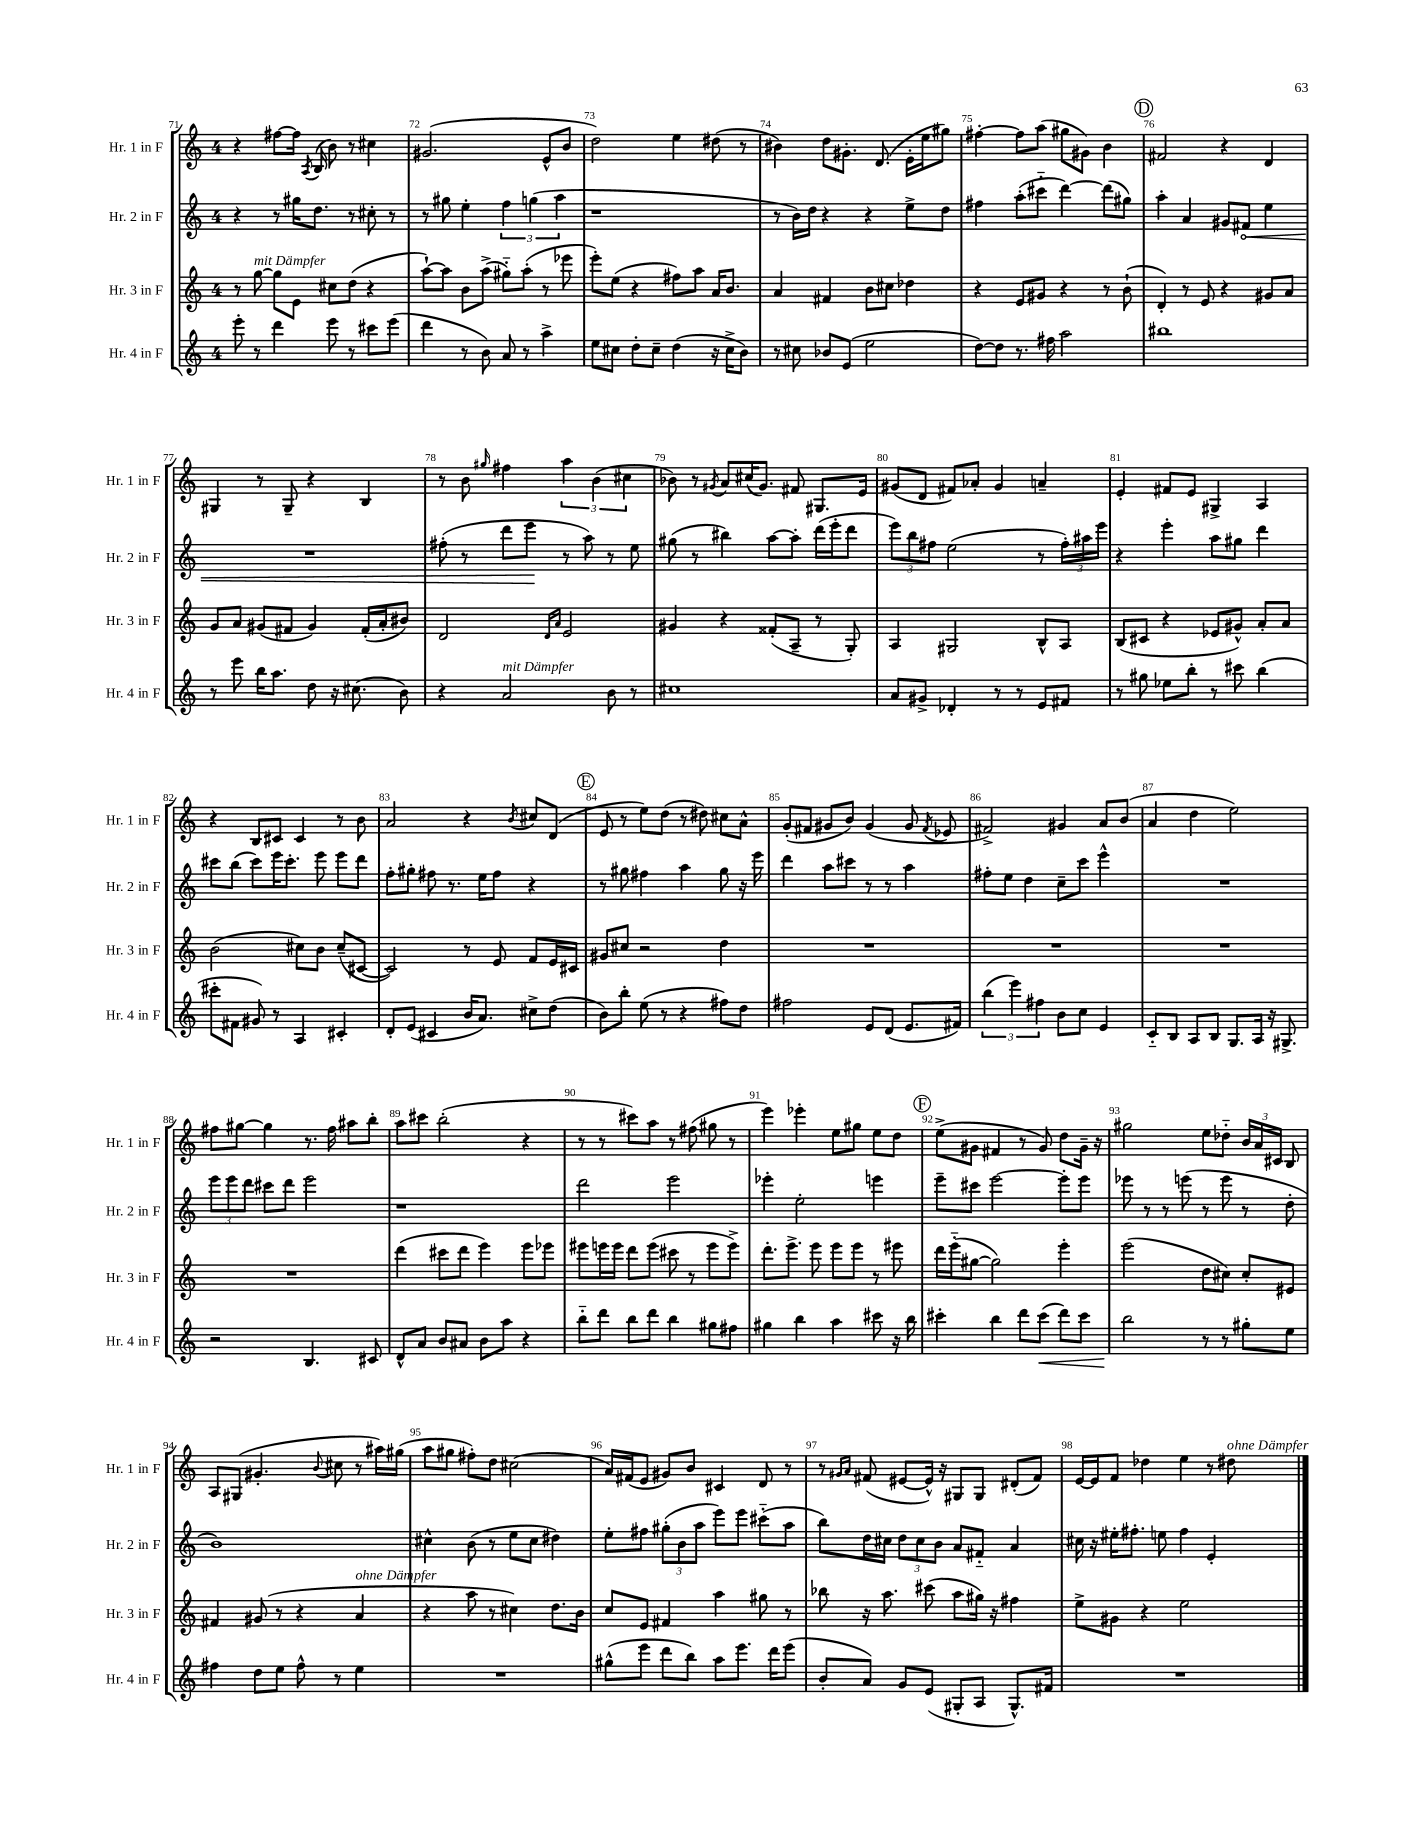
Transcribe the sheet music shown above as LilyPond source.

<<
\new StaffGroup <<
\new Staff = "s0" \with { instrumentName = "Hr. 1 in F" shortInstrumentName = "Hr. 1 in F" } {
    \clef treble \key c \major \once \override Staff.TimeSignature.style = #'single-digit \time 4/4
    \autoBeamOff r4 fis''8[~ fis''16] \acciaccatura { a8 } b16( b'8) r8 cis''4 |
    gis'2.( e'8[-^ b'8] |
    d''2) e''4 dis''8( r8 |
    bis'4) d''8[ gis'8.]-. d'8.( e'16[-. e''16 gis''8]) |
    fis''4~-. fis''8[ a''8]( gis''8[ gis'8]) b'4 |
    \mark \markup { \circle "D" } fis'2 r4 d'4 |
    gis4 r8 gis8-- r4 b4 |
    r8 b'8 \grace { gis''16 } fis''4 \tuplet 3/2 { a''4 b'4( cis''4 } |
    bes'8) r8 \acciaccatura { gis'8 } a'8[ cis''16( gis'8.]) fis'8 gis8.[ e'16] |
    gis'8[( d'8] fis'8[) aes'8]-. gis'4 a'4-- |
    e'4-. fis'8[ e'8] gis4-> a4 |
    r4 b8[ cis'8] cis'4 r8 b'8 |
    a'2 r4 \acciaccatura { b'8 } cis''8[ d'8]( |
    \mark \markup { \circle "E" } e'8 r8 e''8[) d''8]( r8 dis''8) cis''8[ a'8]-^ |
    g'8[-.( fis'8] gis'8[ b'8]) gis'4( gis'8 \acciaccatura { fis'8 } ees'8 |
    fis'2->) gis'4 a'8[ b'8]( |
    a'4 d''4 e''2) |
    fis''8[ gis''8]~ gis''4 r8. fis''16 ais''8[ b''8]-. |
    a''8[ cis'''8] b''2-.( r4 |
    r8 r8 cis'''8[) a''8] r8 fis''8( gis''8 r8 |
    e'''4) ees'''4-. e''8[ gis''8] e''8[ d''8] |
    \mark \markup { \circle "F" } e''8[->( gis'8] fis'4 r8 gis'8) d''8[ gis'16]-- r16 |
    gis''2 e''8[ des''8]-_ \tuplet 3/2 { b'16[ a'16 cis'16] } b8 |
    a8[ gis8]( gis'4.-. \appoggiatura { b'8 } cis''8 r8 ais''16[) gis''16]( |
    a''8[ gis''8] fis''8[-.) d''8] cis''2( |
    a'16[) fis'16( e'8] gis'8[) b'8] cis'4 d'8 r8 |
    r8 \grace { gis'16[ a'16] } fis'8( eis'8[~ eis'16]-^) r16 gis8[ gis8] dis'8[-.( fis'8]) |
    e'16[~ e'16 f'8] des''4 e''4 r8 dis''8^\markup { \italic "ohne Dämpfer" } \bar "|." |
}
\new Staff = "s1" \with { instrumentName = "Hr. 2 in F" shortInstrumentName = "Hr. 2 in F" } {
    \clef treble \key c \major \once \override Staff.TimeSignature.style = #'single-digit \time 4/4
    \autoBeamOff r4 r8 gis''16[ d''8.] r8 cis''8-. r8 |
    r8 gis''8 e''4-. \tuplet 3/2 { f''4 g''4( a''4 } |
    r1 |
    r8 b'16[) d''16] r4 r4 e''8[-> d''8] |
    fis''4 a''8[-.( cis'''8]-_ d'''4~) d'''8[( gis''8]) |
    \mark \markup { \circle "D" } a''4-. a'4 gis'8[ \once \override Hairpin.circled-tip = ##t fis'8]\< e''4 |
    R1 |
    fis''8-.( r8 d'''8[ e'''8]\! r8 a''8) r8 e''8 |
    gis''8( r8 bis''4) a''8[~ a''8]-. d'''16[( e'''16-. d'''8] |
    \tuplet 3/2 { e'''8[) b''8 fis''8] } e''2( r8 \tuplet 3/2 { fis''16[-.) ais''16 e'''16] } |
    r4 e'''4-. a''8[ gis''8] d'''4 |
    cis'''8[ b''8]( cis'''8[) e'''16 cis'''8.]-. e'''8 e'''8[ d'''8] |
    f''8[-. gis''8]-. fis''8 r8. e''16[ fis''8] r4 |
    \mark \markup { \circle "E" } r8 gis''8 fis''4 a''4 gis''8 r16 e'''16 |
    d'''4 a''8[ cis'''8] r8 r8 a''4 |
    fis''8[-. e''8] d''4 c''8[-- c'''8] e'''4-^ |
    R1 |
    \tuplet 3/2 { e'''8[ e'''8 d'''8] } cis'''8[ d'''8] e'''2 |
    r1 |
    d'''2 e'''2 |
    ees'''4-. e''2-. e'''4 |
    \mark \markup { \circle "F" } e'''8[-- cis'''8] e'''2~ e'''8[-. e'''8] |
    ees'''8 r8 r8 e'''8( r8 e'''8 r8 d''8-. |
    b'1) |
    cis''4-^ b'8( r8 e''8[ cis''8] dis''4) |
    e''8[-. fis''8] \tuplet 3/2 { gis''8[-.( b'8 a''8] } e'''8[) e'''8] cis'''8[-_( a''8] |
    b''8[) d''16 cis''16] \tuplet 3/2 { d''8[ cis''8 b'8] } a'8[ fis'8]-_ a'4 |
    cis''16 r16 eis''16[-. fis''8.]-. e''8 fis''4 e'4-. \bar "|." |
}
\new Staff = "s2" \with { instrumentName = "Hr. 3 in F" shortInstrumentName = "Hr. 3 in F" } {
    \clef treble \key c \major \once \override Staff.TimeSignature.style = #'single-digit \time 4/4
    \autoBeamOff r8 g''8~^\markup { \italic "mit Dämpfer" } g''8[ e'8] cis''8[ d''8]( r4 |
    a''8[~-!) a''8] b'8[ a''8]->( gis''8[-_) a''8]-.( r8 ees'''8 |
    e'''8[-.) e''8]( r4 fis''8[) a''8] a'16[ b'8.] |
    a'4 fis'4 b'8[ cis''8] des''4 |
    r4 e'8[ gis'8] r4 r8 b'8-!( |
    \mark \markup { \circle "D" } d'4-.) r8 e'8 r4 gis'8[ a'8] |
    g'8[ a'8] gis'8[( fis'8] gis'4) fis'16[-.( a'16-. bis'8]) |
    d'2 \grace { d'16[ a'16] } e'2 |
    gis'4 r4 fisis'8[-.( a8]-- r8 g8-.) |
    a4 gis2 b8[-^ a8] |
    b8[( cis'8] r4 ees'8[ gis'8]-^) a'8[-. a'8] |
    b'2( cis''8[) b'8] cis''8[--( cis'8]~ |
    cis'2) r8 e'8 f'8[ e'16 cis'16] |
    \mark \markup { \circle "E" } gis'8[ cis''8] r2 d''4 |
    R1 |
    R1 |
    R1 |
    R1 |
    d'''4( cis'''8[ d'''8] e'''4) e'''8[ ees'''8] |
    eis'''8[ e'''16 e'''16] d'''8[ e'''8]( cis'''8 r8 e'''8[ e'''8]->) |
    d'''8.[-. e'''8.]-> e'''8 e'''8[ e'''8] r8 eis'''8 |
    \mark \markup { \circle "F" } d'''16[ e'''16-_( gis''8]~ gis''2) e'''4-. |
    e'''2( d''8[ cis''8]) cis''8[-. eis'8] |
    fis'4 gis'8( r8 r4 a'4^\markup { \italic "ohne Dämpfer" } |
    r4 a''8 r8 cis''4) d''8.[ b'16] |
    c''8[ e'8] fis'4 a''4 gis''8 r8 |
    bes''8 r16 a''8. cis'''8( a''8[ gis''16]) r16 fis''4 |
    e''8[-> gis'8] r4 e''2 \bar "|." |
}
\new Staff = "s3" \with { instrumentName = "Hr. 4 in F" shortInstrumentName = "Hr. 4 in F" } {
    \clef treble \key c \major \once \override Staff.TimeSignature.style = #'single-digit \time 4/4
    \autoBeamOff e'''8-. r8 d'''4 e'''8 r8 cis'''8[ e'''8]( |
    d'''4 r8 b'8) a'8 r8 a''4-> |
    e''8[ cis''8] d''8[-. cis''8]-- d''4( r16 cis''16[-> b'8]) |
    r8 cis''8 bes'8[ e'8]( e''2 |
    d''8[~) d''8] r8. fis''16 a''2 |
    \mark \markup { \circle "D" } bis''1 |
    r8 e'''8 b''16[ a''8.] d''8 r16 cis''8.( b'8) |
    r4 a'2^\markup { \italic "mit Dämpfer" } b'8 r8 |
    cis''1 |
    a'8[ gis'8]-> des'4-. r8 r8 e'8[ fis'8] |
    r8 gis''8 ees''8[ b''8]-. r8 cis'''8 b''4( |
    cis'''8[-. fis'8] gis'8) r8 a4 cis'4-. |
    d'8[-. e'8]( cis'4 b'16[ a'8.]) cis''8[-> d''8]( |
    \mark \markup { \circle "E" } b'8[) b''8]-. e''8( r8 r4 fis''8[) d''8] |
    fis''2 e'8[ d'8]( e'8.[ fis'16]) |
    \tuplet 3/2 { b''4( e'''4) fis''4 } b'8[ c''8] e'4 |
    c'8[-_ b8] a8[ b8] g8.[ a16] r16 gis8.-> |
    r2 b4. cis'8 |
    d'8[-^ a'8] b'8[ ais'8] b'8[ a''8] r4 |
    b''8[-_ d'''8] b''8[ d'''8] b''4 gis''8[ fis''8] |
    gis''4 b''4 a''4 cis'''8 r16 b''16 |
    \mark \markup { \circle "F" } cis'''4-. b''4 d'''8[ cis'''8]\<( d'''8[) cis'''8] |
    b''2\! r8 r8 gis''8[-. e''8] |
    fis''4 d''8[ e''8] fis''8-^ r8 e''4 |
    R1 |
    gis''8[-^( e'''8] d'''8[ b''8]) a''8[ e'''8.] d'''16[ e'''8]( |
    b'8[-. a'8]) g'8[ e'8]( gis8[-. a8] gis8.[-^) fis'16] |
    R1 \bar "|." |
}
>>
>>
\layout { \context { \Score currentBarNumber = #71 \override BarNumber.break-visibility = ##(#f #t #t) barNumberVisibility = #all-bar-numbers-visible } }
